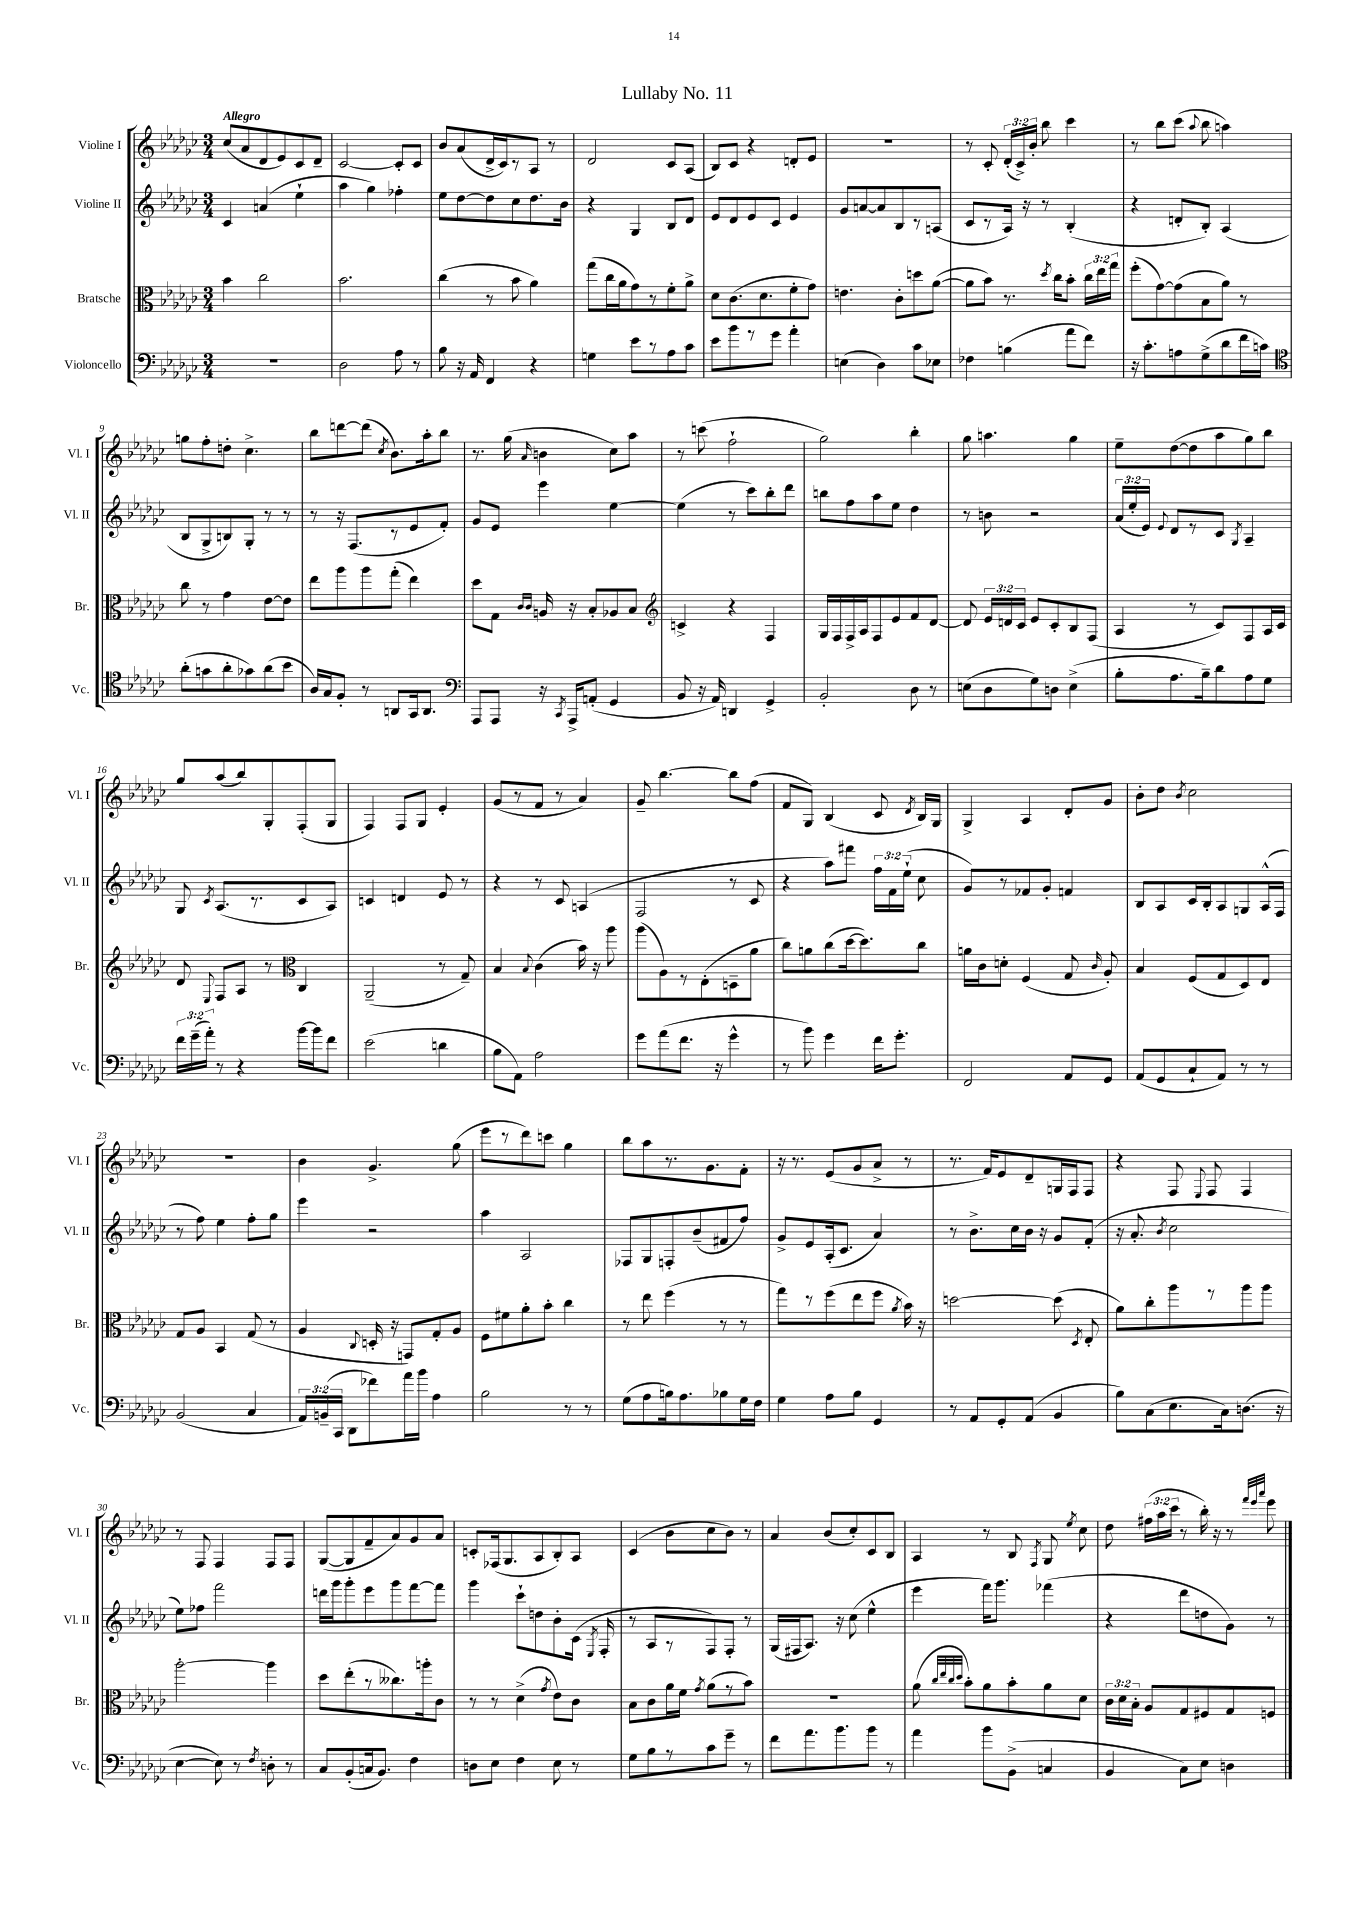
\header { title = "Lullaby No. 11" }
<<
\new StaffGroup <<
\new Staff = "s0" \with { instrumentName = "Violine I" shortInstrumentName = "Vl. I" } {
    \clef treble \key ges \major \numericTimeSignature \time 3/4 \override Staff.TupletNumber.text = #tuplet-number::calc-fraction-text \tempo "Allegro"
    \autoBeamOff ces''8[( aes'8 des'8 ees'8) ces'8 des'8]-- |
    ces'2~ ces'8[-. ces'8] |
    bes'8[ aes'8( des'16-> ces'16) r8 aes8] r8 |
    des'2 ces'8[ aes8]( |
    bes8[) ces'8] r4 d'8[-. ees'8] |
    R2. |
    r8 ces'8-. \tuplet 3/2 { des'16[-.( ces'16->) bes'16]-. } bes''8 ces'''4 |
    r8 bes''8[ ces'''8]( \appoggiatura { aes''8 } bes''8 a''4) |
    g''8[ f''8-. d''8]-. ces''4.-> |
    bes''8[ d'''8~ d'''8]( \acciaccatura { ces''8 } bes'8.[) aes''16-. bes''8] |
    r8. ges''16( \grace { aes'16 } b'4 ces''8[) aes''8] |
    r8 c'''8( f''2-! |
    ges''2) bes''4-. |
    ges''8 a''4. ges''4 |
    ees''8[-- des''8~( des''8 aes''8 ges''8) bes''8] |
    ges''8[ aes''8( bes''8) ges8-. f8-.( ges8] |
    f4) f8[ ges8] ees'4-. |
    ges'8[( r8 f'8] r8 aes'4) |
    ges'8-- bes''4.~ bes''8[ f''8]( |
    f'8[ ges8]) bes4( ces'8 \acciaccatura { des'8 } bes16[) ges16] |
    ges4-> aes4 des'8[-. ges'8] |
    bes'8[-. des''8] \acciaccatura { bes'8 } ces''2 |
    R2. |
    bes'4 ges'4.-> ges''8( |
    ees'''8[ r8 des'''8) c'''8] ges''4 |
    bes''8[ aes''8 r8. ges'8. f'8]-. |
    r16 r8. ees'8[( ges'8 aes'8]-> r8 |
    r8. f'16[) ees'8 des'8-- g16 f16 f8] |
    r4 f8 \appoggiatura { ees8 } f8 f4 |
    r8 f8 f4 f8[ f8] |
    ges8[~( ges8 f'8-- aes'8) ges'8 aes'8] |
    c'8[-. fes16( ges8. aes8 bes8-.) aes8] |
    ces'4( bes'8[ ces''8 bes'8]) r8 |
    aes'4 bes'8[( ces''8-.) ces'8 bes8] |
    aes4 r8 bes8 \acciaccatura { f8 } ges8 \acciaccatura { ees''8 } ces''8 |
    des''8 \tuplet 3/2 { fis''16[( aes''16 ces'''16] } r8 bes''16-.) r16 r8 \grace { f'''32[ ees'''32 aes'''32] } ees'''8 \bar "|." |
}
\new Staff = "s1" \with { instrumentName = "Violine II" shortInstrumentName = "Vl. II" } {
    \clef treble \key ges \major \numericTimeSignature \time 3/4 \override Staff.TupletNumber.text = #tuplet-number::calc-fraction-text
    \autoBeamOff ces'4 a'4( ees''4-! |
    aes''4 ges''4) fes''4-. |
    ees''8[ des''8~ des''8 ces''8 des''8. bes'16] |
    r4 ges4 bes8[ des'8] |
    ees'8[ des'8 ees'8 ces'8] ees'4 |
    ges'8[ a'8~ a'8 bes8 r8 a8]( |
    ces'8[ r8 aes16]) r16 r8 bes4-.( |
    r4 d'8[-. bes8]-.) aes4( |
    bes8[ ges8-> b8) ges8]-. r8 r8 |
    r8 r16 f8.[( r8 ees'8 f'8]-.) |
    ges'8[ ees'8] ees'''4 ees''4~ |
    ees''4( r8 ces'''8[) bes''8-. des'''8] |
    b''8[ f''8 aes''8 ees''8] des''4 |
    r8 b'8 r2 |
    \tuplet 3/2 { aes'16[( ees''16-. ees'16]) } \appoggiatura { ees'8 } des'8[ r8 ces'8] \acciaccatura { ges8 } aes4-- |
    ges8 \acciaccatura { ces'8 } aes8.[( r8. ces'8 aes8]) |
    c'4 d'4 ees'8 r8 |
    r4 r8 ces'8 a4( |
    f2 r8 ces'8 |
    r4 aes''8[) fis'''8] \tuplet 3/2 { f''16[ f'16 ees''16]-!( } ces''8 |
    ges'8[) r8 fes'8 ges'8]-. f'4 |
    bes8[ aes8 ces'16 bes16-. aes8 g8 aes16-^( f16] |
    r8 f''8) ees''4 f''8[-. ges''8] |
    ees'''4 r2 |
    aes''4 aes2 |
    fes8[ ges8 f8-. bes'8--( fis'8 f''8]) |
    ges'8[-> ees'8 aes16-.( ces'8.] aes'4) |
    r8 bes'8.[-> ces''16 bes'16] r16 ges'8[ f'8]-.( |
    r16 aes'8.-. \acciaccatura { bes'8 } ces''2 |
    ees''8[) fes''8] f'''2 |
    d'''16[ ges'''16 ges'''8-. ees'''8 ges'''8 f'''8~ f'''8] |
    ges'''4 ces'''8[-! d''8 bes'8-. ces'16]( \acciaccatura { ees8 } f16-. |
    r8 aes8[ r8 f8) f8]-. r8 |
    ges16[( fis16 aes8.]) r16 ces''8( ees''4-^ |
    ees'''4 f'''16[) ges'''8.] fes'''4( |
    r4 des'''8[ d''8 ges'8]) r8 \bar "|." |
}
\new Staff = "s2" \with { instrumentName = "Bratsche" shortInstrumentName = "Br." } {
    \clef alto \key ges \major \numericTimeSignature \time 3/4 \override Staff.TupletNumber.text = #tuplet-number::calc-fraction-text
    \autoBeamOff bes'4 ces''2 |
    bes'2. |
    ces''4( r8 bes'8 aes'4) |
    ges''8[( ces''16 aes'16 ges'8) r8 f'8-. aes'8]-> |
    des'8[ ces'8.( des'8. f'8-. ges'8]) |
    e'4. ces'8[-. d''8 aes'8]~( |
    aes'8[ bes'8]) r8. \acciaccatura { des''8 } ces''16[ bes'8]-. \tuplet 3/2 { ces''16[ ees''16 ges''16] } |
    f''8[-.( ges'8~) ges'8( bes8 aes'8]) r8 |
    ces''8 r8 ges'4 ees'8[~ ees'8] |
    ees''8[ aes''8 aes''8 ges''8]-.( ees''4) |
    des''8[ ges8] \grace { ces'16[ ces'16] } a16 r16 bes8[-. aes8 bes8] |
    \clef treble c'4-> r4 f4 |
    ges16[ f16 f16-> aes16 f8 ees'8 f'8 des'8]~ |
    des'8 \tuplet 3/2 { ees'16[ d'16 ces'16] } ees'8[ ces'8-. bes8 f8]( |
    aes4 r8 ces'8[) f8 aes16 ces'16] |
    des'8 \appoggiatura { ees8 } f8[ aes8] r8 \clef alto ces4 |
    aes,2--( r8 ges8--) |
    bes4 \appoggiatura { bes8 } ces'4( bes'16) r16 aes''8 |
    aes''8[( aes8) r8 ees8-.( d8-- aes'8] |
    ces''8[) a'8 ces''8( des''16~ des''8.) ces''8] |
    a'16[ ces'16 d'8]-. f4( ges8 \grace { ces'16 } aes8-.) |
    bes4 f8[( ges8 des8) ees8] |
    ges8[ aes8] bes,4 ges8( r8 |
    aes4 \appoggiatura { ces8 } d16-. r16 g,8[) ges8-. aes8] |
    f8[ fis'8 aes'8-. bes'8]-. ces''4 |
    r8 ees''8 f''4( r8 r8 |
    ges''8[) r8 f''8( ees''8 f''8] \acciaccatura { aes'8 } bes'16) r16 |
    d''2~ d''8( \acciaccatura { des8 } ees8-. |
    aes'8[) ces''8-. aes''8 r8 aes''8 aes''8] |
    aes''2~-. aes''4 |
    des''8[ ees''8-.( r8 ceses''8.) a''16-. ces'8] |
    r8 r8 des'4->( \acciaccatura { ges'8 } ees'8[) ces'8] |
    bes8[ ces'8 aes'16 f'16] \acciaccatura { ges'8 } aes'8[( r8 bes'8]) |
    R2. |
    aes'8( \grace { ces''32[ ees''32 ces''32 des''32] } bes'8[-.) aes'8 bes'8-. aes'8 des'8] |
    \tuplet 3/2 { ces'16[ des'16 bes16]-. } aes8[ ges8 fis8 ges8 f8] \bar "|." |
}
\new Staff = "s3" \with { instrumentName = "Violoncello" shortInstrumentName = "Vc." } {
    \clef bass \key ges \major \numericTimeSignature \time 3/4 \override Staff.TupletNumber.text = #tuplet-number::calc-fraction-text
    \autoBeamOff R2. |
    des2 aes8 r8 |
    bes8 r16 aes,16 f,4 r4 |
    g4 ees'8[ r8 aes8 ces'8] |
    ees'8[ bes'8 r8 ges'8] aes'4-. |
    e4( des4) ces'8[ ees8] |
    fes4 b4( aes'8[ f'8]) |
    r16 ces'8.[-. a8 ges8->( des'8 f'16 c'16]) |
    \clef tenor aes'8[-.( g'8 aes'8-. ges'8) aes'8( bes'8] |
    aes16[) ges16 f8]-. r8 a,8[ ges,16 a,8.] |
    \clef bass aes,,8[ aes,,8] r16 \acciaccatura { ces,8 } aes,,16[-> a,8]-.( ges,4 |
    bes,8 r16 aes,16) d,4 ges,4-> |
    bes,2-. des8 r8 |
    e8[( des8 ges8) d8] e4->( |
    bes8[-. aes8. bes16--) des'8 aes8 ges8] |
    \tuplet 3/2 { f'16[ ges'16--( aes'16]-.) } r8 r4 bes'16[~ bes'16 f'8] |
    ees'2( d'4 |
    bes8[ aes,8]) aes2 |
    ges'8[ aes'8( f'8.] r16 ges'4-^ |
    r8 bes'8) ges'4 f'16[ ges'8.]-. |
    f,2 aes,8[ ges,8] |
    aes,8[( ges,8 ces8-! aes,8]) r8 r8 |
    bes,2( ces4 |
    \tuplet 3/2 { aes,16[) b,16--( ces,16] } des,8[ fes'8) aes'16 bes'16] aes4 |
    bes2 r8 r8 |
    ges8[( aes8 b16) aes8. bes8 ges16 f16] |
    ges4 aes8[ bes8] ges,4 |
    r8 aes,8[ ges,8-. aes,8]( bes,4 |
    bes8[) ces8( ees8. ces16) d8.]( r16 |
    ees4~ ees8) r8 \acciaccatura { f8 } d8-. r8 |
    ces8[ bes,8-.( c16 bes,8.]) f4 |
    d8[ ees8] f4 ees8 r8 |
    ges8[ bes8 r8 ces'8 ges'8]-- r8 |
    f'8[ aes'8. bes'8. bes'8] r8 |
    aes'4 bes'8[ bes,8]->( c4 |
    bes,4 ces8[) ees8] d4 \bar "|." |
}
>>
>>
